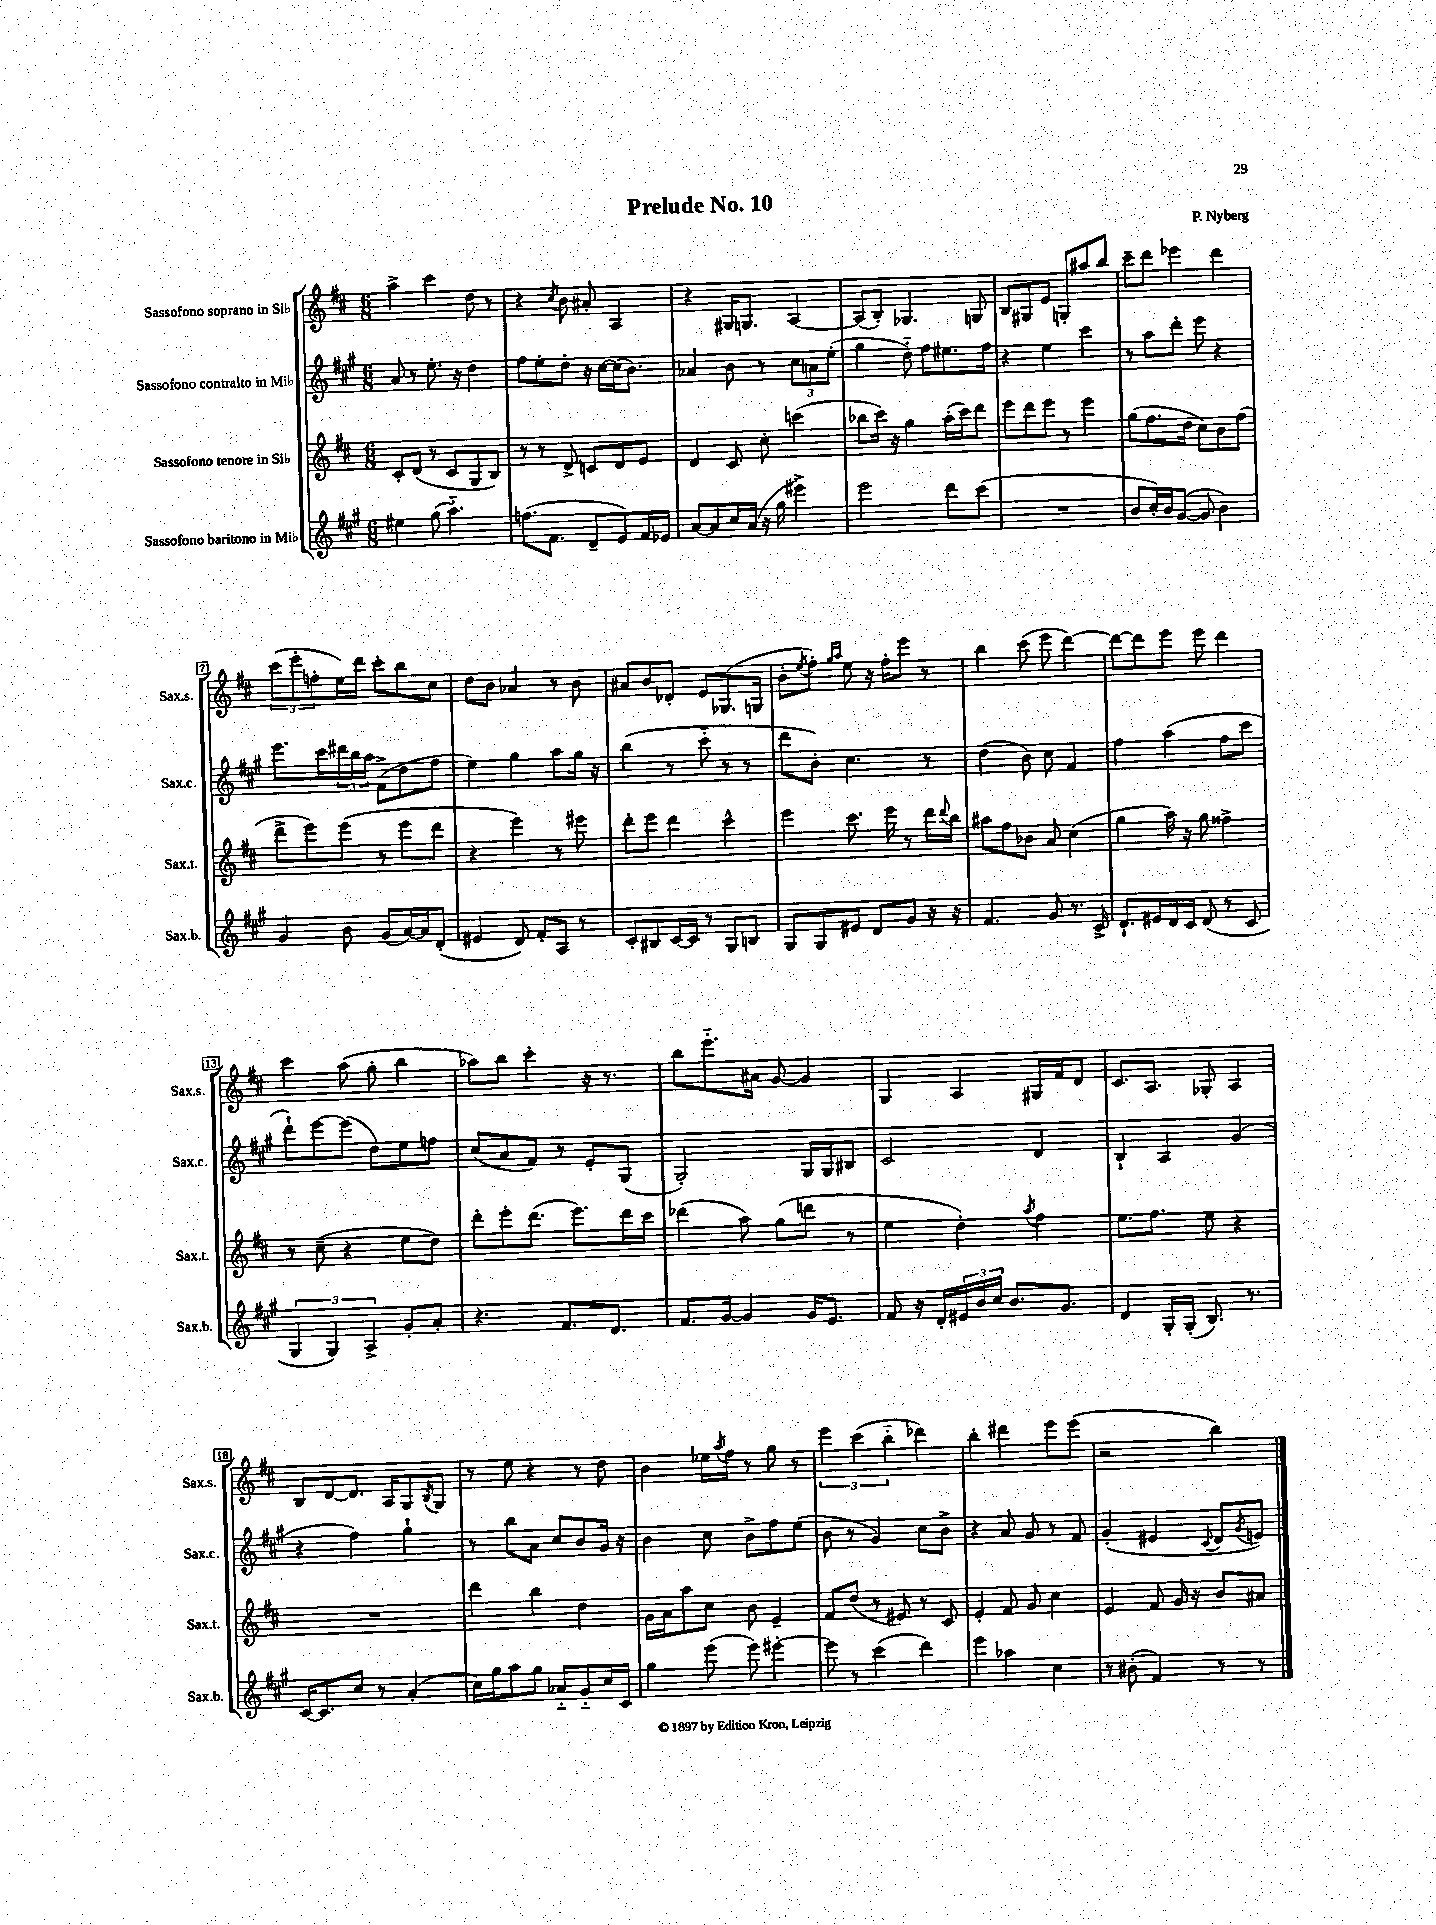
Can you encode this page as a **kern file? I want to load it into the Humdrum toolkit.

**kern	**kern	**kern	**kern
*staff4	*staff3	*staff2	*staff1
*clefG2	*clefG2	*clefG2	*clefG2
*k[f#c#g#]	*k[f#c#]	*k[f#c#g#]	*k[f#c#]
*M6/8	*M6/8	*M6/8	*M6/8
4ee#	8c#'	8a	4aa^
.	(8d	8r	.
(8gg#	8r	8.ee'	4ccc#
4.aa'~)	8c#	.	.
.	.	16r	.
.	8G	4dd	8dd
.	8B)	.	8r
=	=	=	=
(8.ff	8r	8ff#	4r
.	8r	8ee'	.
8.f#	.	.	.
.	.	.	8qcc#
.	8d^	8dd'	8b
8d~	8c	16r	8a#'
.	.	[16cc#	.
8e)	8d	(16cc#]	4A
.	.	8.b)	.
16f#	8e	.	.
16e-	.	.	.
=	=	=	=
[8a	4d	4a-	4r
8a]	.	.	.
16cc#	8c#	8b	16G#
(16a	.	.	8.G
16r	8cc#'	8r	.
16gg#	.	.	.
4eee#^)	(4ccc	12cc#	[4A
.	.	12a	.
.	.	(12ee'	.
=	=	=	=
2eee	8bb-	4gg#	(8A]
.	16ccc#)	.	8B')
.	16r	.	.
.	4gg	8dd'~)	4.G-
.	.	8ff#	.
8ddd	(16aa'	8.ee#	.
.	16ccc#)	.	.
(8ccc#	8ddd	.	8G
.	.	16ff#	.
=	=	=	=
2.r	8eee	4r	8B
.	8ddd	.	8G#
.	8eee	4ee	8e
.	8r	.	8G'
.	4eee	4ccc#	8aa#
.	.	.	8bb
=	=	=	=
8b	(8gg	8r	8ccc#~
16cc#')	8.ff#	8aa	8ddd
16b	.	.	.
([8g#	.	8ddd'	4eee-
.	16dd	.	.
8g#]	8cc#)	8eee	.
4b)	8b	4r	4ddd
.	(8ff#	.	.
=	=	=	=
4g#	8ddd^	8.eee	(12ccc#
.	.	.	12eee'
.	8eee)	.	.
.	.	.	12ff'
.	.	16ccc#	.
8b	(8eee	24ddd#	16ee)
.	.	24bb	.
.	.	.	16ddd
.	.	24aa	.
(8g#	8r	(8f#^	8ccc#'
[16a)	8eee	8dd	8bb
16a]	.	.	.
(8d'	8ddd	8ff#	8cc#
=	=	=	=
4e#	4r	4ee)	8dd
.	.	.	8b
8d)	4eee)	4gg#	4a-
8f#'	.	.	.
8A	8r	8aa	8r
8r	8eee#	16gg#	8b
.	.	16r	.
=	=	=	=
8c#'	8ddd'	(4bb	8a#
8B#	8eee	.	8b
[16c#	4ddd	8r	8d-'
16c#]	.	.	.
8r	.	8ccc#'~	8e
8G#	4ccc#^^	8r	(8.G-
8B	.	8r	.
.	.	.	16G
=	=	=	=
8G#	4eee	8ddd	8b'
.	.	.	8qee
8G#	.	8b')	8ff#')
.	.	.	16qqgg
.	.	.	16qqaa
8e#	8.ccc#	4.cc#	8ee
8d	.	.	16r
.	16eee	.	16ff#'
8g#	8r	.	8eee
16r	16ddd	8r	8r
.	8qqddd	.	.
16r	16bb	.	.
=	=	=	=
4.f#	8aa#	(4dd	4bb
.	8ff#	.	.
.	8b-	8b)	(8ccc#
8g#	8a	8cc#	8eee
8.r	(4cc#	4f#	[4ddd)
16c#^	.	.	.
=	=	=	=
8.d`	4gg	4ff#	8ddd_
.	.	.	8ddd]
16e#	.	.	.
16d	16aa)	(4aa	8eee
16c#	16r	.	.
(8d	8gg	.	8eee
8r	4ff##^	8ff#	4ddd
8c#	.	8ccc#	.
=	=	=	=
6G#	8r	8ddd`)	4ccc#
.	(8cc#~	[8eee	.
6G#)	.	.	.
.	4r	(8eee]	(8aa
6A^	.	.	.
.	.	8dd)	8gg'
8g#'	8ee	8ee	4bb
8a'	8dd)	8ff	.
=	=	=	=
4.r	8ddd'	(8cc#	8aa-)
.	8eee'	8a	8bb
.	(8.ddd	8f#)	4ccc#'
8.f#	.	8r	.
.	8.eee)	.	.
.	.	8e'	16r
8.d	.	.	8.r
.	16ddd	(8G#	.
.	16ccc#	.	.
=	=	=	=
8.f#	(4ddd-	2G#')	8bb
.	.	.	8.eee'~
[16g#	.	.	.
4g#]	8aa)	.	.
.	.	.	16a#
.	(8gg	.	[8g
16g#	8ddd	16G#	4g]
8.e	.	16G#	.
.	8r	8B#	.
=	=	=	=
8f#	4ee	2c#	4G
16r	.	.	.
16d'	.	.	.
24e#	4dd')	.	4A
24b	.	.	.
24cc#	.	.	.
8.b	.	.	.
.	8qaa	.	.
.	4ff#	4d	16G#
8.g#	.	.	16f#
.	.	.	8d
=	=	=	=
4d	8.ee	4B`	8.c#
.	8.ff#	.	8.A
16G#'	.	4A	.
(16G#'	.	.	.
8.B)	8ee	.	8G-'
.	4r	(4g#	4A
8.r	.	.	.
=	=	=	=
[16c#	2.r	4r	8B
8.c#]	.	.	.
.	.	.	[8d
8cc#	.	4ff#)	8.d]
8r	.	.	.
.	.	.	16A
(4a'	.	4gg#`	8G
.	.	.	8qB
.	.	.	8G
=	=	=	=
16cc#)	4ddd	8r	8r
16gg#	.	.	.
8aa	.	8bb	8ee
8gg#	4bb	8a	4r
8a-'~	.	8cc#	.
8g#'~	4dd	8b	8r
16cc#	.	16g#	8dd
16c#	.	16r	.
=	=	=	=
4gg#	16g	4b	4b
.	16a	.	.
.	8aa	.	.
(8eee	8cc#	8cc#	16ee-
.	.	.	8qaa
.	.	.	16ff#
8eee)	8b	8b^	8r
[4eee#'	4e~	8ff#	8gg
.	.	(8ee	8r
=	=	=	=
8eee#]	8f#	8b	6eee
8r	(8dd	8r	.
.	.	.	(6ccc#
(4ccc#	8r	4g#)	.
.	.	.	6bb'~
.	8e#)	.	.
4ddd)	8r	8cc#	4ddd-)
.	8c#	8b^	.
=	=	=	=
4eee	4e'	4r	4bb'
4aa-	8f#	8a	4ddd#
.	8g	8g#	.
4cc#	4cc#	8r	8eee
.	.	8f#	(8eee
=	=	=	=
8r	4e	(4g#'	2r
(8b#'	.	.	.
4f#)	8f#	4e#	.
.	16g	.	.
.	16r	.	.
.	.	8qqc#	.
8r	8b	8d	4bb)
.	.	8qg#	.
8r	8a#	8e)	.
==	==	==	==
*-	*-	*-	*-
